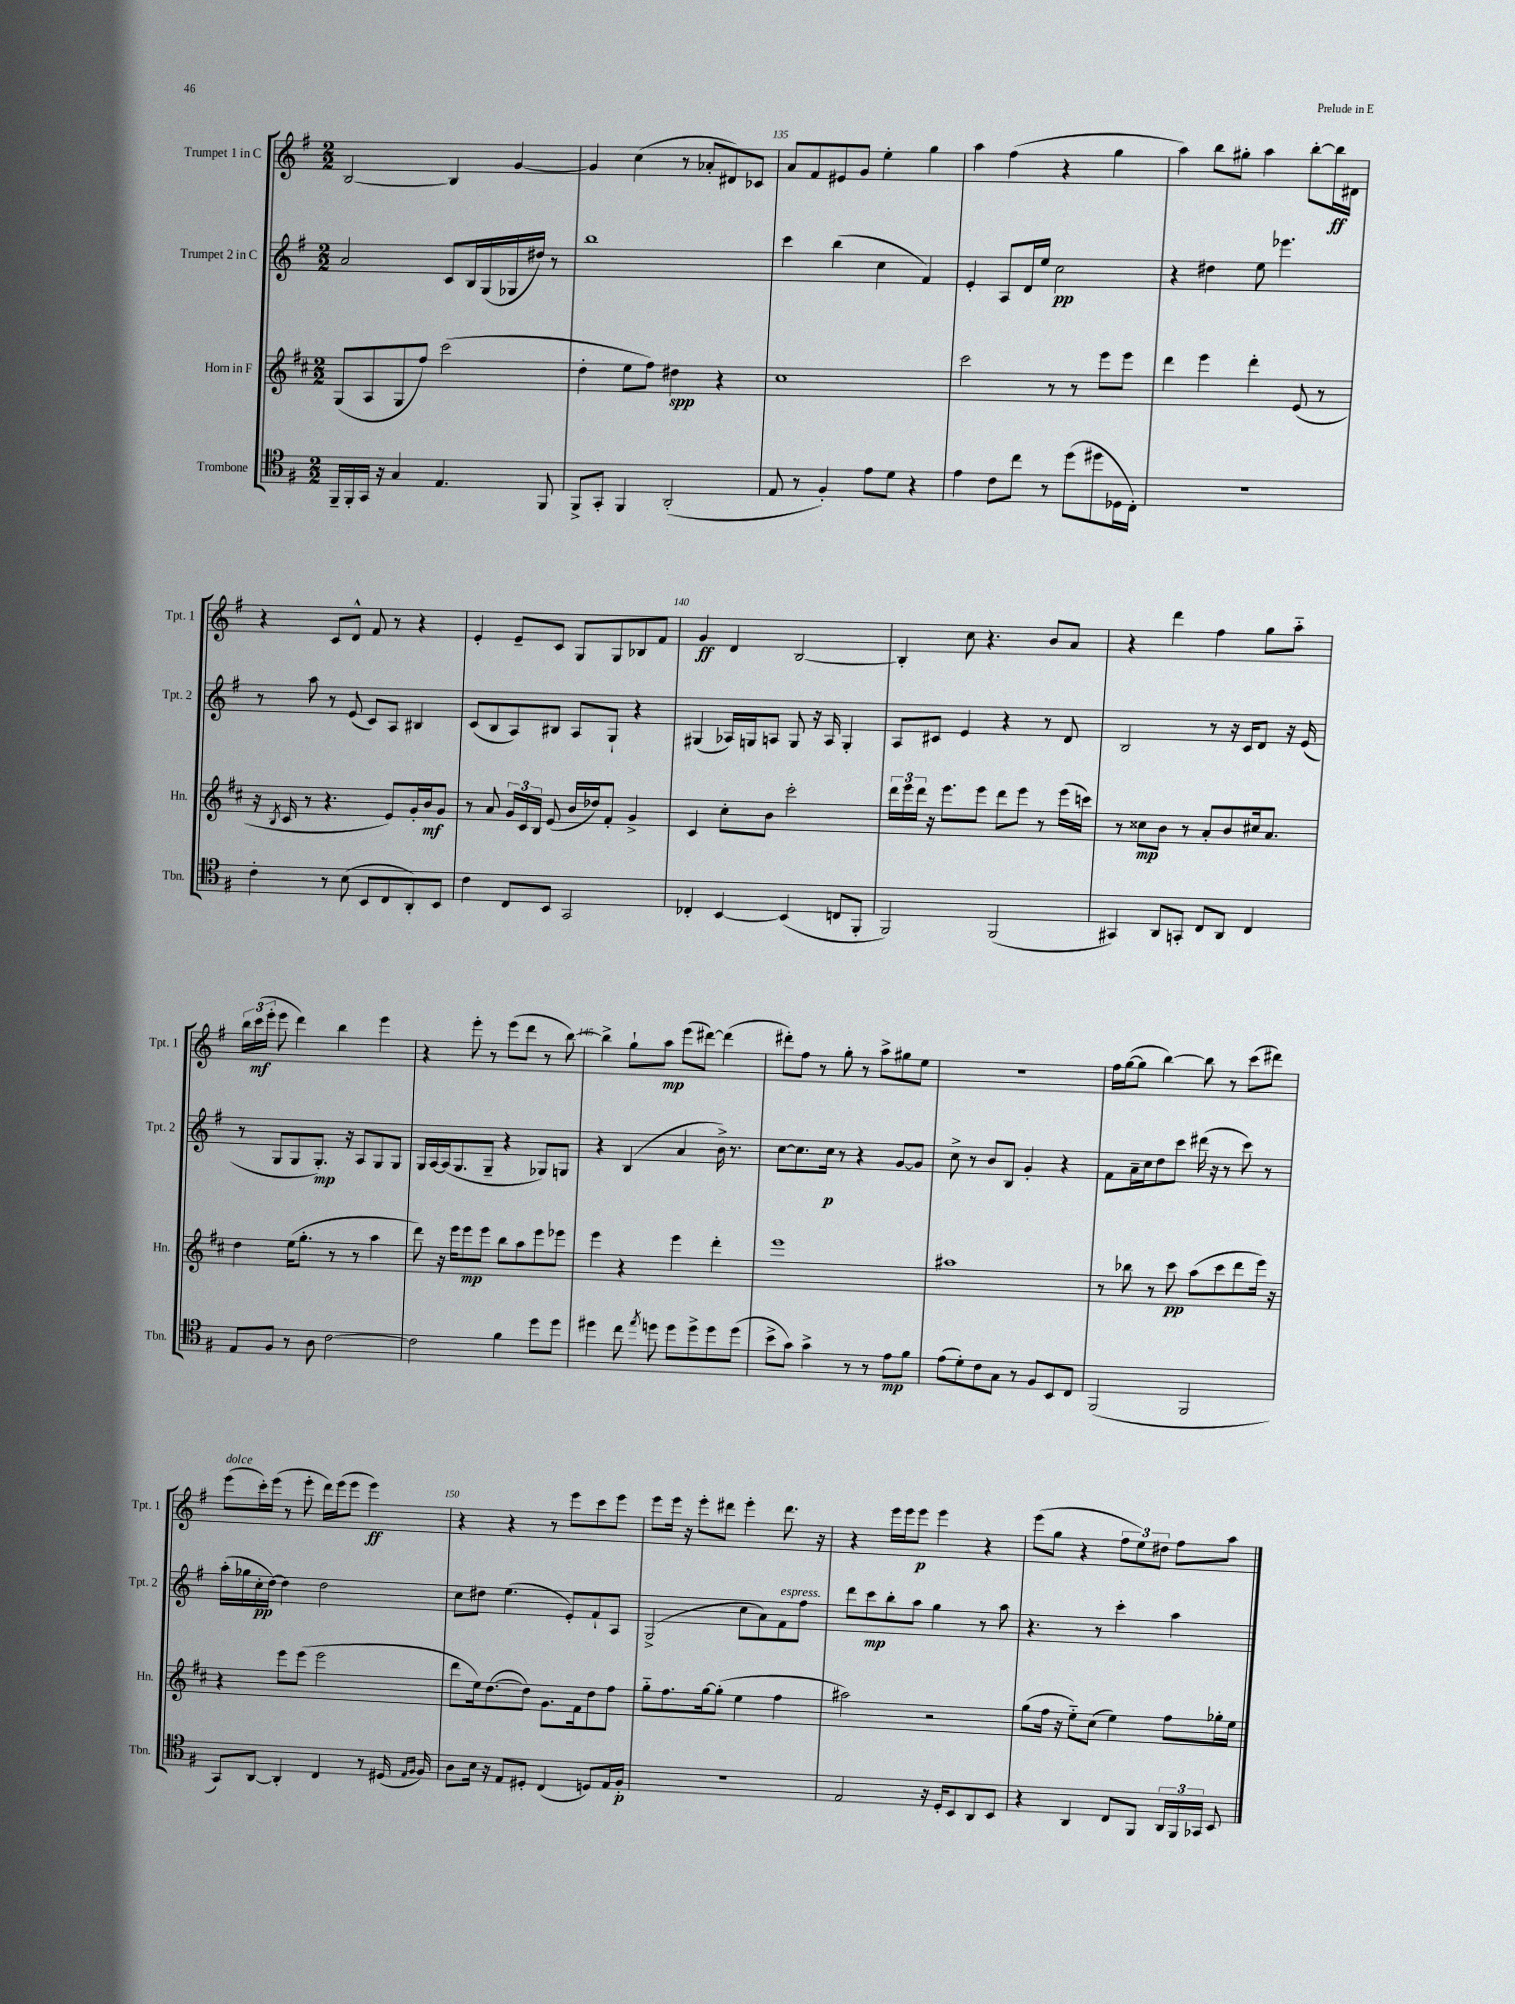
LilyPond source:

<<
\new StaffGroup <<
\new Staff = "s0" \with { instrumentName = "Trumpet 1 in C" shortInstrumentName = "Tpt. 1" } {
    \clef treble \key g \major \numericTimeSignature \time 2/2
    \autoBeamOff b2~ b4 g'4~ |
    g'4 c''4( r8 aes'8[-. dis'8) ces'8] |
    a'8[ fis'8 eis'8 g'8] e''4-. g''4 |
    a''4 fis''4( r4 g''4 |
    a''4) b''8[ gis''8]-. a''4 b''8[~-. b''16\ff dis'16] |
    r4 c'8[ d'8]-^ fis'8 r8 r4 |
    e'4-. e'8[-- c'8] g8[ g8 bes8 fis'8] |
    g'4\ff d'4 b2~ |
    b4-. c''8 r4. b'8[ a'8] |
    r4 d'''4 fis''4 g''8[ a''8]-_ |
    \tuplet 3/2 { b''16[ c'''16\mf( e'''16]-. } e'''8 d'''4) b''4 e'''4 |
    r4 e'''8-. r8 e'''8[( d'''8] r8 b''8~) |
    b''4-> g''8[-! a''8]\mp e'''8[( dis'''8]~) dis'''4( |
    dis'''8[-.) fis''8] r8 g''8-. r8 a''8[-> gis''8 e''8] |
    r1 |
    fis''16[ g''16~( g''8] b''4~) b''8 r8 c'''8[( dis'''8]) |
    e'''8[^\markup { \italic "dolce" }( c'''16-.) e'''16]( r8 e'''8-. d'''16[) e'''16( e'''8] e'''4\ff) |
    r4 r4 r8 e'''8[ c'''8 e'''8] |
    e'''8[ e'''16] r16 e'''8[-. dis'''8] e'''4-. dis'''8. r16 |
    r4 e'''16[ e'''16 e'''8]\p e'''4 r4 |
    e'''8[( g''8] r4 \tuplet 3/2 { fis''8[ e''8) dis''8] } fis''8[ a''8] \bar "|." |
}
\new Staff = "s1" \with { instrumentName = "Trumpet 2 in C" shortInstrumentName = "Tpt. 2" } {
    \clef treble \key g \major \numericTimeSignature \time 2/2
    \autoBeamOff a'2 c'8[ b16 g16( ges16 dis''16]) r8 |
    b''1 |
    c'''4 b''4( c''4 fis'4) |
    e'4-. a8[ d'16 e''16] c''2\pp |
    r4 dis''4 e''8 ees'''4. |
    r8 a''8 r8 e'8( c'8[) a8] bis4 |
    c'8[( b8 a8) bis8] a8[ g8]-! r4 |
    gis4( aes16[) g16 a8] g8 r16 a16 g4-. |
    a8[ cis'8] e'4 r4 r8 d'8 |
    b2 r8 r16 c'16[ d'8] r16 e'16( |
    r8 g8[ g8 g8.]-.\mp) r16 a8[ g8 g8] |
    g16[ a16~ a16( g8. g8]-- r4 ges8[) g8] |
    r4 b4( a'4 b'16->) r8. |
    c''8[~ c''8. c''16]\p r8 r4 g'8[~ g'8] |
    c''8-> r8 b'8[ b8] g'4-. r4 |
    fis'8[ a'16-- c''16 d''8 c'''8] dis'''16( r16 r8 c'''8) r8 |
    a''16[-.( ges''16 c''16-.\pp d''16]~) d''4 d''2 |
    c''8[ dis''8] e''4.( e'8[-.) fis'8-! a8] |
    g2->( c''8[ a'8) fis'8^\markup { \italic "espress." } fis''8] |
    d'''8[ c'''8\mp b''8-. a''8] g''4 r8 a''8 |
    r4. r8 c'''4-. a''4 \bar "|." |
}
\new Staff = "s2" \with { instrumentName = "Horn in F" shortInstrumentName = "Hn." } {
    \clef treble \key d \major \numericTimeSignature \time 2/2
    \autoBeamOff g8[( a8 g8 fis''8]) cis'''2( |
    d''4-. e''8[ fis''8]) dis''4\spp r4 |
    cis''1 |
    cis'''2 r8 r8 e'''8[ e'''8] |
    d'''4 e'''4 d'''4-. e'8( r8 |
    r16 \acciaccatura { b8 } cis'16 r8 r4. e'8[) g'16-. b'16\mf g'8] |
    r8 a'8 \tuplet 3/2 { g'16[ cis'16 b16] } e'8( b'16[ des''16) fis'8]-. g'4-> |
    cis'4 cis''8[-. b'8] cis'''2-. |
    \tuplet 3/2 { d'''16[ e'''16 d'''16] } r16 e'''8.[ e'''8] d'''8[ e'''8] r8 e'''16[( c'''16]) |
    r8 cisis''8[\mp b'8] r8 a'8[-. b'8 cis''16 a'8.] |
    d''4 e''16[( g''8.]-. r8 r8 a''4 |
    d'''8) r16 e'''16[ e'''8\mp e'''8] b''8[ a''8 e'''8 ees'''8] |
    e'''4 r4 e'''4 d'''4-. |
    e'''1 |
    ais''1 |
    r8 bes''8 r8 cis'''8\pp a''8[( cis'''8 d'''8 e'''16]) r16 |
    r4 e'''8[ e'''8]( e'''2 |
    d'''8[ e''16) d''8.~( d''8]) g'8.[ fis'16 d''8 fis''8] |
    g''8[-_ fis''8. g''16~ g''8]-.( e''4 fis''4 |
    ais''2) r2 |
    g''8[( fis''16] r16 e''8[-_) cis''8]( e''4) fis''8[ ges''16-. e''16] \bar "|." |
}
\new Staff = "s3" \with { instrumentName = "Trombone" shortInstrumentName = "Tbn." } {
    \clef tenor \key g \major \numericTimeSignature \time 2/2
    \autoBeamOff fis,16[-- fis,16-. g,16] r16 g4 e4. fis,8 |
    fis,8[-> g,8]-. fis,4 a,2-.( |
    e8 r8 fis4-.) e'8[ d'8] r4 |
    e'4 c'8[ c''8] r8 d''8[( dis''8 des16 c16]-.) |
    R1 |
    c'4-. r8 b8( b,8[ c8 a,8-.) b,8] |
    c'4 c8[ b,8] g,2 |
    ces4-. b,4~ b,4( c8[ fis,8]-. |
    fis,2) fis,2( |
    gis,4) a,8[ g,8]-. c8[ a,8] c4 |
    e8[ fis8] r8 a8 c'2~ |
    c'2 fis'4 d''8[ d''8] |
    dis''4 c''8 \acciaccatura { e''8 } d''8 d''8[ d''8-> d''8 d''8]( |
    b'8[-> g'8]) g'4-> r8 r8 e'8[\mp fis'8] |
    e'8[( d'8-.) c'8 g8] r8 fis8[ b,8 c8] |
    fis,2( fis,2 |
    g,8[) a,8]~ a,4-. c4 r8 dis16( \grace { e16[ fis16] } fis16) |
    a8[ b16] r16 e8[ dis8]-. c4( d8[) e16 fis16]-.\p |
    r1 |
    e2 r16 d16[-. b,8 a,8 b,8] |
    r4 a,4 c8[ fis,8] \tuplet 3/2 { a,16[ fis,16 ges,16] } b,8 \bar "|." |
}
>>
>>
\layout { \context { \Score currentBarNumber = #133 \override BarNumber.break-visibility = ##(#f #t #t) barNumberVisibility = #(every-nth-bar-number-visible 5) } }
